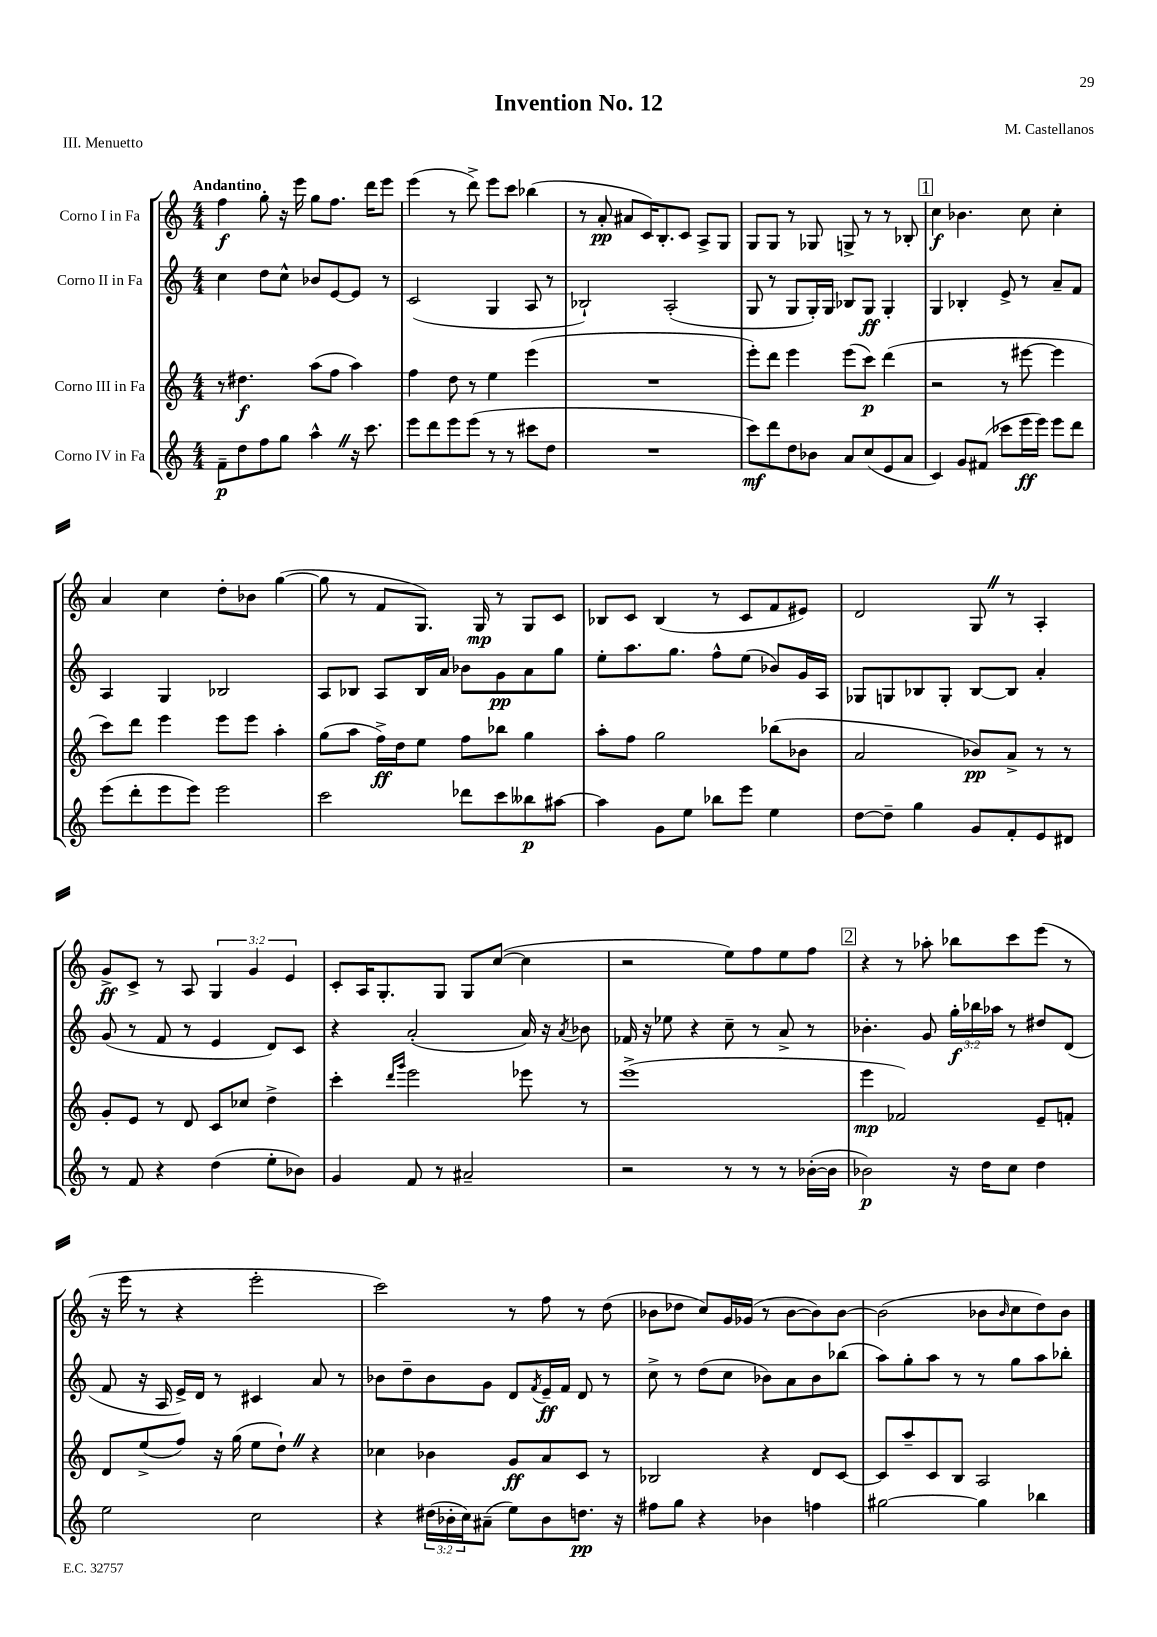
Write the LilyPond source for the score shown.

\header { title = "Invention No. 12" composer = "M. Castellanos" piece = "III. Menuetto" }
<<
\new StaffGroup <<
\new Staff = "s0" \with { instrumentName = "Corno I in Fa" } {
    \clef treble \key c \major \numericTimeSignature \time 4/4 \override Staff.TupletNumber.text = #tuplet-number::calc-fraction-text \tempo "Andantino"
    f''4\f g''8-. r16 e'''16 g''8 f''8. d'''16 e'''8 |
    e'''4( r8 d'''8->) e'''8 c'''8 bes''4( |
    r8 a'8-.\pp ais'8 c'16) b8.-. c'8 a8-> g8 |
    g8 g8 r8 ges8 g8-> r8 r8 bes8-. |
    \mark \markup { \box "1" } c''4\f bes'4. c''8 c''4-. |
    a'4 c''4 d''8-. bes'8 g''4~( |
    g''8 r8 f'8 g8.) g16\mp r8 g8 c'8 |
    bes8 c'8 bes4( r8 c'8 f'8 eis'8) |
    d'2 g8 \once \override BreathingSign.text = \markup { \musicglyph "scripts.caesura.straight" } \breathe r8 a4-. |
    g'8->\ff c'8-> r8 a8 \tuplet 3/2 { g4 g'4 e'4 } |
    c'8-. a16 g8.-. g8 g8 c''8~( c''4 |
    r2 e''8) f''8 e''8 f''8 |
    \mark \markup { \box "2" } r4 r8 aes''8-. bes''8 c'''8 e'''8( r8 |
    r16 e'''16 r8 r4 e'''2-. |
    c'''2) r8 f''8 r8 d''8( |
    bes'8 des''8 c''8) g'16 ges'16( r8 bes'8~ bes'8) bes'8~ |
    bes'2( bes'8 \grace { bes'16 } c''8 d''8) bes'8 \bar "|." |
}
\new Staff = "s1" \with { instrumentName = "Corno II in Fa" } {
    \clef treble \key c \major \numericTimeSignature \time 4/4 \override Staff.TupletNumber.text = #tuplet-number::calc-fraction-text
    c''4 d''8 c''8-^ bes'8 e'8~ e'8 r8 |
    c'2( g4 a8 r8 |
    bes2-!) a2-.( |
    g8 r8 g8 g16-.) g16 bes8 g8\ff g4-. |
    \mark \markup { \box "1" } g4 bes4-. e'8-> r8 a'8-- f'8 |
    a4 g4 bes2 |
    a8 bes8 a8 bes16 a'16 bes'8 g'8\pp a'8 g''8 |
    e''8-. a''8. g''8. f''8-^ e''8( bes'8) g'16 a16 |
    ges8 g8 bes8 g8-. bes8~ bes8 a'4-. |
    g'8( r8 f'8 r8 e'4 d'8) c'8 |
    r4 a'2-.( a'16) r16 \acciaccatura { a'8 } bes'8 |
    fes'16 r16 ees''8 r4 c''8-- r8 a'8-> r8 |
    \mark \markup { \box "2" } bes'4.-. g'8 \tuplet 3/2 { g''16-.\f bes''16 aes''16 } r8 dis''8 d'8( |
    f'8 r16 a16 e'16->) d'16 r8 cis'4 a'8 r8 |
    bes'8 d''8-- bes'8 g'8 d'8 \acciaccatura { f'8 } e'16--\ff f'16 d'8 r8 |
    c''8-> r8 d''8( c''8 bes'8) a'8 bes'8 bes''8( |
    a''8) g''8-. a''8 r8 r8 g''8 a''8 bes''8-. \bar "|." |
}
\new Staff = "s2" \with { instrumentName = "Corno III in Fa" } {
    \clef treble \key c \major \numericTimeSignature \time 4/4
    r8 dis''4.\f a''8( f''8 a''4) |
    f''4 d''8 r8 e''4 e'''4( |
    R1 |
    e'''8-.) d'''8 e'''4 e'''8( c'''8\p) d'''4( |
    \mark \markup { \box "1" } r2 r8 eis'''8~ eis'''4 |
    c'''8) d'''8 e'''4 e'''8 e'''8 a''4-. |
    g''8( a''8 f''16->\ff) d''16 e''8 f''8 bes''8 g''4 |
    a''8-. f''8 g''2 bes''8( bes'8 |
    a'2 bes'8\pp) a'8-> r8 r8 |
    g'8-. e'8 r8 d'8 c'8 ces''8 d''4-> |
    c'''4-. \grace { d'''16 g'''16 } e'''2 ees'''8 r8 |
    e'''1->( |
    \mark \markup { \box "2" } e'''4\mp fes'2) e'8-- f'8-. |
    d'8 e''8->( f''8) r16 g''16( e''8 d''8-!) \once \override BreathingSign.text = \markup { \musicglyph "scripts.caesura.straight" } \breathe r4 |
    ces''4 bes'4 g'8\ff a'8 c'8 r8 |
    bes2 r4 d'8 c'8~ |
    c'8 a''8-- c'8 b8 a2 \bar "|." |
}
\new Staff = "s3" \with { instrumentName = "Corno IV in Fa" } {
    \clef treble \key c \major \numericTimeSignature \time 4/4 \override Staff.TupletNumber.text = #tuplet-number::calc-fraction-text
    f'8--\p d''8 f''8 g''8 a''4-^ \once \override BreathingSign.text = \markup { \musicglyph "scripts.caesura.straight" } \breathe r16 c'''8. |
    e'''8 d'''8 e'''8 e'''8( r8 r8 cis'''8 d''8 |
    R1 |
    c'''8\mf) d'''8 d''8 bes'8 a'8 c''8( e'8 a'8 |
    \mark \markup { \box "1" } c'4) g'8 fis'8( ces'''8 e'''16\ff e'''16) e'''8 d'''8 |
    e'''8( d'''8-. e'''8 e'''8) e'''2 |
    c'''2 des'''8 c'''8 beses''8\p ais''8~ |
    ais''4 g'8 e''8 bes''8 e'''8 e''4 |
    d''8~ d''8-- g''4 g'8 f'8-. e'8 dis'8 |
    r8 f'8 r4 d''4( e''8-. bes'8) |
    g'4 f'8 r8 ais'2-- |
    r2 r8 r8 r8 bes'16~-.( bes'16 |
    \mark \markup { \box "2" } bes'2\p) r16 d''16 c''8 d''4 |
    e''2 c''2 |
    r4 \tuplet 3/2 { dis''16( bes'16-. c''16) } ais'8--( e''8) bes'8 d''8.\pp r16 |
    fis''8 g''8 r4 bes'4 f''4 |
    gis''2~ gis''4 bes''4 \bar "|." |
}
>>
>>
\layout { \context { \Score \remove "Bar_number_engraver" } }
